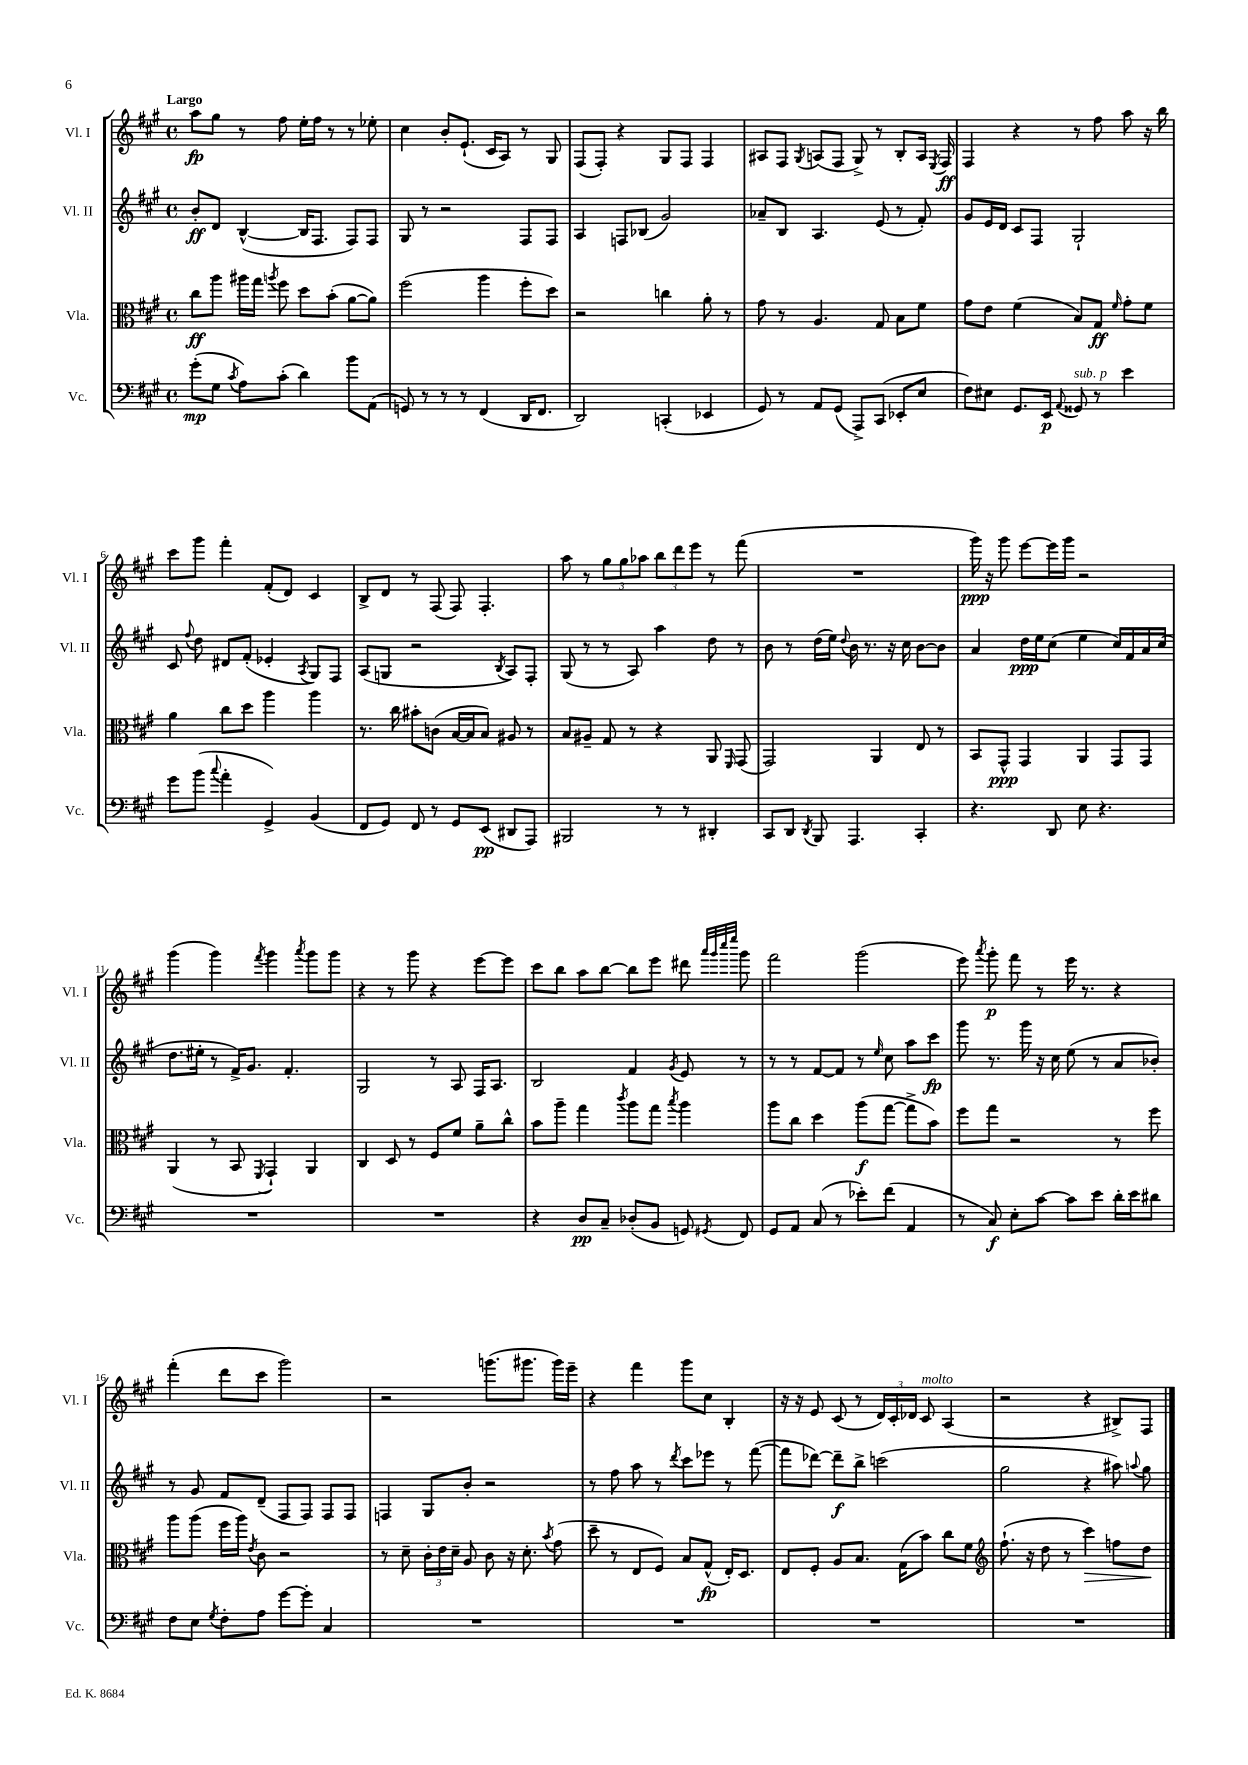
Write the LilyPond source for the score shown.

<<
\new StaffGroup <<
\new Staff = "s0" \with { instrumentName = "Vl. I" shortInstrumentName = "Vl. I" } {
    \clef treble \key a \major \defaultTimeSignature \time 4/4 \tempo "Largo"
    \autoBeamOff a''8[\fp gis''8] r8 fis''8 e''16[-. fis''16] r8 r8 ees''8-. |
    cis''4 b'8[-. e'8.]-!( cis'16[ a8]) r8 gis8 |
    fis8[( fis8]-.) r4 gis8[ fis8] fis4 |
    ais8[ fis8] \acciaccatura { gis8 } a8[( fis8] gis8->) r8 b8[-. a16] \acciaccatura { e8 } fis16\ff |
    fis4 r4 r8 fis''8 a''8 r16 b''16 |
    cis'''8[ gis'''8] fis'''4-. fis'8[-.( d'8]) cis'4 |
    b8[-> d'8] r8 fis8( fis8) fis4.-. |
    a''8 r8 \tuplet 3/2 { gis''8[ gis''8 aes''8] } \tuplet 3/2 { b''8[ d'''8 e'''8] } r8 fis'''8( |
    R1 |
    gis'''16\ppp) r16 gis'''8 e'''8[~ e'''16 gis'''16] r2 |
    gis'''4( gis'''4) \acciaccatura { fis'''8 } gis'''4 \acciaccatura { a'''8 } gis'''8[ gis'''8] |
    r4 r8 gis'''8 r4 e'''8[~ e'''8] |
    cis'''8[ b''8] a''8[ b''8]~ b''8[ e'''8] dis'''8 \grace { a'''32[ gis'''32 cis''''32 e''''32] } gis'''8 |
    fis'''2 gis'''2( |
    e'''8) \acciaccatura { a'''8 } gis'''8-.\p fis'''8 r8 e'''16 r8. r4 |
    fis'''4-.( d'''8[ cis'''8] gis'''2) |
    r2 g'''8.[( gis'''8.] gis'''16[) e'''16]-- |
    r4 fis'''4 gis'''8[ cis''8] b4-. |
    r16 r16 e'8 cis'8( r8 \tuplet 3/2 { d'16[) cis'16-. des'16] } cis'8^\markup { \italic "molto" } a4( |
    r2 r4 bis8[->) fis8] \bar "|." |
}
\new Staff = "s1" \with { instrumentName = "Vl. II" shortInstrumentName = "Vl. II" } {
    \clef treble \key a \major \defaultTimeSignature \time 4/4
    \autoBeamOff b'8[-.\ff d'8] b4~-^( b16[ fis8.] fis8[) fis8] |
    gis8 r8 r2 fis8[ fis8] |
    a4 f8[ bes8]( gis'2) |
    aes'8[-- b8] a4. e'8( r8 fis'8-.) |
    gis'8[ e'16 d'16] cis'8[ fis8] gis2-! |
    cis'8 \appoggiatura { fis''8 } d''8 dis'8[ fis'8]-.( ees'4-. \acciaccatura { a8 } gis8[) fis8] |
    a8[( g8] r2 \acciaccatura { b8 } a8[) fis8]-. |
    gis8( r8 r8 a8) a''4 d''8 r8 |
    b'8 r8 d''16[( e''16]) \appoggiatura { d''8 } b'16 r8. r16 cis''16 b'8[~ b'8] |
    a'4 d''16[\ppp e''16 cis''8]( e''4 cis''16[) fis'16 a'16 cis''16]( |
    d''8.[ eis''16]-. r8 fis'16[->) gis'8.] fis'4.-. |
    gis2 r8 a8 fis16[ a8.] |
    b2 fis'4 \acciaccatura { gis'8 } e'8 r8 |
    r8 r8 fis'8[~ fis'8] r8 \grace { e''16 } cis''8 a''8[ cis'''8]\fp |
    gis'''8 r8. gis'''16 r16 cis''16 e''8( r8 a'8[ bes'8]-.) |
    r8 gis'8 fis'8[ d'8]--( fis8[ fis8]) fis8[ fis8] |
    f4 gis8[ b'8]-. r2 |
    r8 fis''8 a''8 r8 \acciaccatura { d'''8 } cis'''8[ ees'''8] r8 fis'''8~( |
    fis'''8[ des'''8]~) des'''8[--\f b''8]-> c'''2( |
    gis''2 r4 ais''8) \appoggiatura { a''8 } gis''8 \bar "|." |
}
\new Staff = "s2" \with { instrumentName = "Vla." shortInstrumentName = "Vla." } {
    \clef alto \key a \major \defaultTimeSignature \time 4/4
    \autoBeamOff cis''8[\ff a''8] ais''16[ gis''16] \acciaccatura { a''8 } fis''8 d''8[ b'8]-.( a'8[~ a'8]) |
    fis''2( a''4 fis''8[-. d''8]) |
    r2 c''4 a'8-. r8 |
    gis'8 r8 a4. gis8 b8[ fis'8] |
    gis'8[ e'8] fis'4( b8[) gis8]\ff \grace { fis'16 } gis'8[-. fis'8] |
    a'4 cis''8[ d''8] a''4 a''4 |
    r8. cis''16 bis'8[-. c'8]( b16[~ b16 b8]) ais8 r8 |
    b8[ ais8]-- gis8 r8 r4 a,8 \grace { fis,16 } gis,8( |
    gis,2) a,4 e8 r8 |
    b,8[ gis,8]-^\ppp gis,4 a,4 gis,8[ gis,8] |
    a,4( r8 b,8 \acciaccatura { fis,8 } gis,4-!) a,4 |
    cis4 d8 r8 fis8[ fis'8] a'8[-- cis''8]-^ |
    b'8[ a''8]-- gis''4 \acciaccatura { cis'''8 } a''8[ gis''8] \acciaccatura { b''8 } a''4 |
    a''8[ cis''8] d''4 a''8[\f( gis''8]~ gis''8[-> b'8]) |
    fis''8[ gis''8] r2 r8 fis''8 |
    a''8[ a''8]( fis''16[ a''16]) \acciaccatura { e'8 } cis'8 r2 |
    r8 d'8-- \tuplet 3/2 { cis'16[-. e'16 d'16]-- } a8 cis'8 r16 d'8.-. \acciaccatura { b'8 } gis'8( |
    d''8-- r8 e8[ fis8]) b8[ gis8]-^\fp( e16[-.) d8.] |
    e8[ fis8]-. a8[ b8.] gis16[( b'8]) cis''8[ fis'8] |
    \clef treble fis''8.-!( r16 d''8 r8 cis'''4\>) f''8[ d''8]\! \bar "|." |
}
\new Staff = "s3" \with { instrumentName = "Vc." shortInstrumentName = "Vc." } {
    \clef bass \key a \major \defaultTimeSignature \time 4/4
    \autoBeamOff gis'8[-.\mp( gis8] \acciaccatura { cis'8 } a8[) cis'8]-.( d'4) b'8[ a,8]( |
    g,8) r8 r8 r8 fis,4( d,16[ fis,8.] |
    d,2) c,4-.( ees,4 |
    gis,8) r8 a,8[ gis,8]( a,,8[->) cis,8]( ees,8[-. e8] |
    fis8[) eis8] gis,8.[ e,16]\p \appoggiatura { a,8 } gisis,8^\markup { \italic "sub. p" } r8 e'4 |
    gis'8[ b'8]( \appoggiatura { cis''8 } a'4-. gis,4->) b,4( |
    fis,8[ gis,8]) fis,8 r8 gis,8[ e,8]\pp( dis,8[ a,,8]) |
    bis,,2 r8 r8 dis,4-. |
    cis,8[ d,8] \acciaccatura { d,8 } b,,8 a,,4. cis,4-. |
    r4. d,8 e8 r4. |
    R1 |
    R1 |
    r4 d8[\pp cis8]-- des8[-.( b,8] g,8) \acciaccatura { gis,8 } fis,8 |
    gis,8[ a,8] cis8( r8 ees'8[-.) fis'8]( a,4 |
    r8 cis8\f) e8[-. cis'8]~ cis'8[ e'8] d'16[-. e'16 dis'8] |
    fis8[ e8] \acciaccatura { gis8 } fis8[-. a8] gis'8[~ gis'8]-. cis4 |
    R1 |
    R1 |
    R1 |
    R1 \bar "|." |
}
>>
>>
